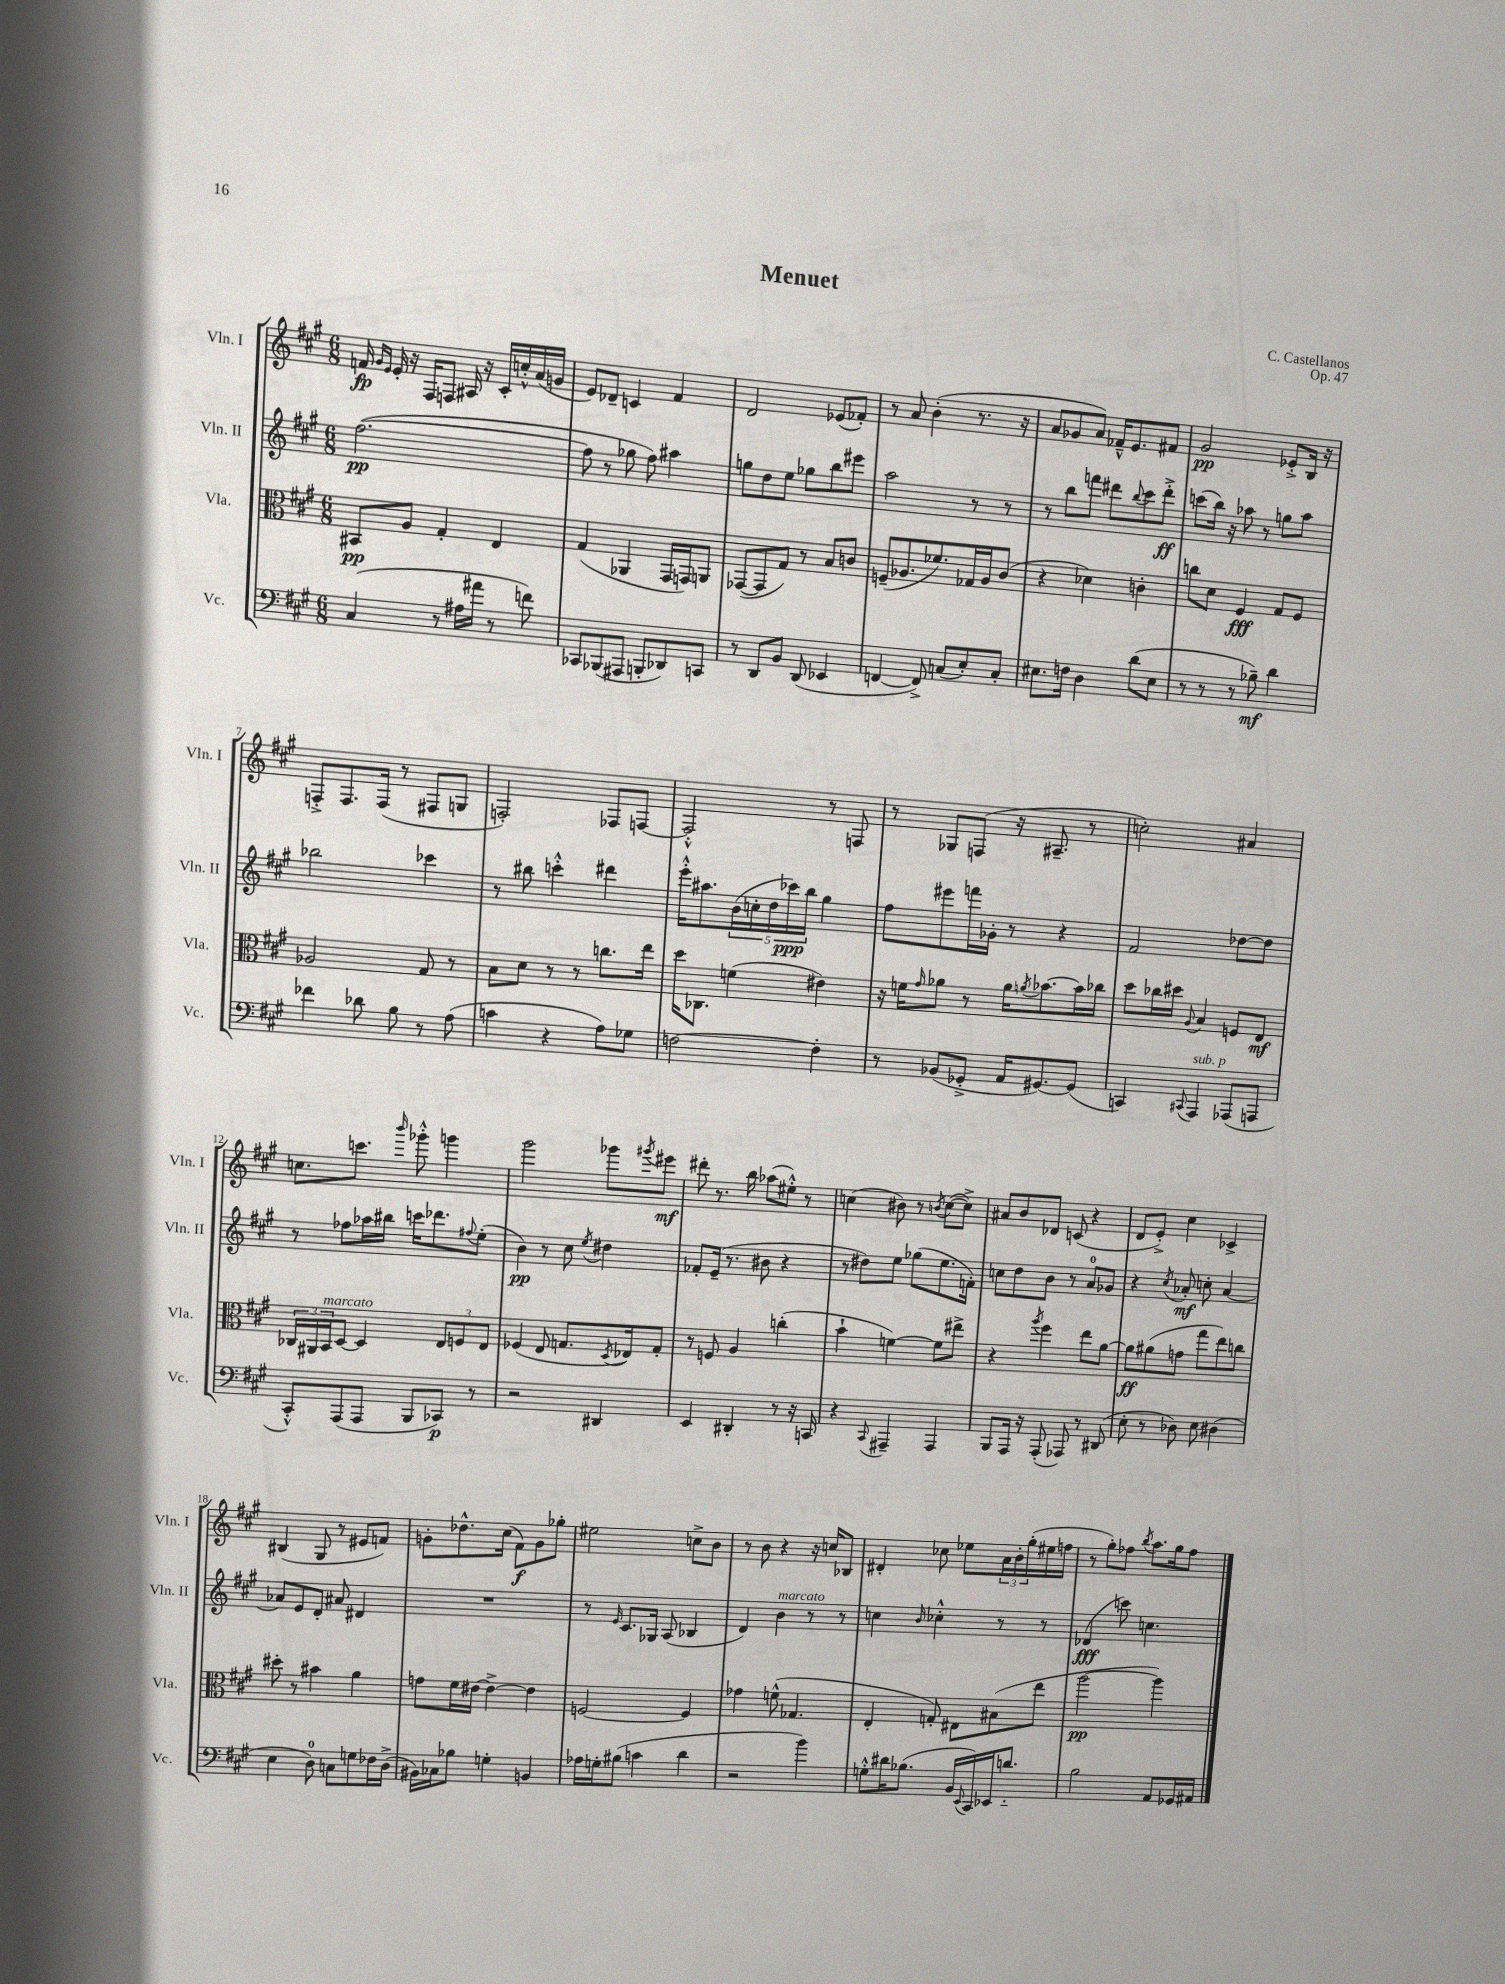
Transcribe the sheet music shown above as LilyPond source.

\header { title = "Menuet" composer = "C. Castellanos" opus = "Op. 47" }
<<
\new StaffGroup <<
\new Staff = "s0" \with { instrumentName = "Vln. I" shortInstrumentName = "Vln. I" } {
    \clef treble \key a \major \numericTimeSignature \time 6/8
    f'16\fp \grace { gis'16 e'16 } e'16-. r16 fis16 f8 ais16 r16 cis'16-. c''16-.-^ a'16( g'16 |
    e'8) des'8-- c'4 fis'4 |
    d'2 ees'8( fes'8-.) |
    r8 a'8 b'4-.( r8. r16 |
    a'8 ges'8 a'8) fes'16---^ e'8. fis'8 |
    gis'2\pp ees'8-.-> b16 r16 |
    f8-.-> f8. f16( r8 fis8 g8 |
    f2-.) fes8 f8~ |
    f2-.-^ r8 f8 |
    r8 ges8 f8( r16 ais8.-- r8 |
    c''2-.) ais'4 |
    c''8. c'''8. \grace { b'''16 } ges'''8-.-^ g'''4 |
    gis'''2 ges'''8 \acciaccatura { gis'''8 } eis'''8\mf |
    dis'''8-. r8. b''16 aes''8( eis''8-.-^) r8 |
    c''4( bis'8) r8 \acciaccatura { b'8 } c''8~( c''8->) |
    ais'8 b'8 des'8 c'8( r4 |
    d'8 e'8-.->) cis''4 ces'4-> |
    bis4( gis8 r8 eis'8 f'8) |
    g'8-. des''8.-^ cis''16( fis'8\f) g'8 ges''8-. |
    eis''2 c''8-> b'8 |
    r8 b'8 r4 r16 c''16 bes8 |
    dis'4-. ces''8 ees''8 \tuplet 3/2 { a'16 b'16-. gis''16-.( } eis''16 f''16 |
    r8 gis''8-.) fes''8 \acciaccatura { b''8 } a''8. gis''16 fes''8 \bar "|." |
}
\new Staff = "s1" \with { instrumentName = "Vln. II" shortInstrumentName = "Vln. II" } {
    \clef treble \key a \major \numericTimeSignature \time 6/8
    fis''2.~\pp( |
    fis''8 r8 ges''8 fis''8) ais''4 |
    g''8 d''8 e''8 ges''8 b''8 eis'''8 |
    a''2 r8 r8 |
    r8 b''8 f'''8 dis'''8 \appoggiatura { b''8 } cis'''8 dis'''8-.->\ff |
    c'''8( b''16) r16 aes''8 r8 g''8 aes''8 |
    bes''2 ces'''4 |
    r8 bis''8 c'''4-.-^ dis'''4 |
    e'''16-.-^ ais''8. \tuplet 5/4 { b'16( c''16-. d''16 ces'''16\ppp) b''16 } gis''4 |
    fis''8 eis'''8 f'''16 ges'16-. r8 r4 |
    fis'2 des''8~ des''8 |
    r8 fes''8 aes''16 bis''16 c'''16 des'''8. \appoggiatura { fis''8 } e''8-.( |
    b'4\pp) r8 cis''8 \acciaccatura { e''8 } dis''4 |
    fes'8-. e'16--( r8. bis'8 r4 |
    r8 dis''8) e''8 ges''8( e''8. f'16-.) |
    c''8 d''8 b'8 r8 a'8-0 ges'8 |
    r4 \acciaccatura { cis''8 } aes'8-.\mf c''8-. aes'4~ |
    aes'8 e'8 d'8-. ais'8 dis'4 |
    R2. |
    r8 \grace { e'16 } cis'8. ges16 a8( bes4 |
    d'4) b'4^\markup { \italic "marcato" } r8 r8 |
    c''4 \grace { b'16 } ces''4-.-^ r8 r8 |
    des'4\fff( c'''8) c''4. \bar "|." |
}
\new Staff = "s2" \with { instrumentName = "Vla." shortInstrumentName = "Vla." } {
    \clef alto \key a \major \numericTimeSignature \time 6/8
    bis,8\pp a8 gis4-. e4 |
    gis4( aes,4 gis,16 g,16) a,8 |
    ges,8~( ges,8 gis8) r8 b8 c'8 |
    f8--( aes8. fes'8.) ges16 aes16 cis'8( |
    r4 des'4) c'4-. |
    c''8 d'8 fis4\fff gis8 fis8 |
    aes2 gis8 r8 |
    b8 d'8 r8 r8 c''8. e''16 |
    d''16 ces8. f'4( eis'4) |
    r16 f'16 \grace { gis'16 } aes'8 r8 aes'16 \acciaccatura { a'8 } bes'8.~ bes'16 ces''16 |
    d''8 ces''16 dis''16 \appoggiatura { a8 } b4 f8 e8\mf |
    \tuplet 3/2 { ces16 ais,16 b,16^\markup { \italic "marcato" } } d8~ d4 \tuplet 3/2 { e8 f8 e8 } |
    fes4( e8 g8. \acciaccatura { d8 } ees16) g8-. |
    r8 f8 a4 c''4-.( |
    b'4-! f'4~) f'8 eis''8-> |
    r4 \acciaccatura { a''8 } fis''4 e''8 a'8~ |
    a'8\ff ais'8( g'8 gis''8 e''8) c''8 |
    dis''8-. r8 bis'4 a'4 |
    g'8 fis'16 eis'16~ eis'4~-> eis'4 |
    f2~ f4 |
    ges'4 f'8-^( ges4. |
    e4-. g8-.) eis8 bis8( e''8 |
    a''2~\pp a''4) \bar "|." |
}
\new Staff = "s3" \with { instrumentName = "Vc." shortInstrumentName = "Vc." } {
    \clef bass \key a \major \numericTimeSignature \time 6/8
    cis4( r8 ais16 ais'16 r8 f'8) |
    ces,8 bes,,8( ais,,8 b,,8-. des,8) c,8 |
    r8 d,8 b,8 d,8( ees,4 |
    f,4~ f,8->) c8( e8-.) c8-. |
    eis8. f16 d4 d'8( eis8 |
    r8 r8 r8 bes8--\mf) d'4 |
    fes'4 des'8 b8 r8 a8( |
    c'4 r4 a8) ges8 |
    f2~ f4-. |
    r8 bes,8( ges,8-.-> a,16 gis,8.~) gis,8( |
    c,4) \appoggiatura { cis,8 } a,,4^\markup { \italic "sub. p" } aes,,8( a,,8 |
    cis,8-.-^) a,,8( a,,8 b,,8 ces,8\p) r8 |
    r2 dis,4 |
    e,4 dis,4-. r8 r16 c,16 |
    r4 \appoggiatura { cis,8 } ais,,4-- ais,,4 |
    b,,8 a,,16 r16 a,,8-.( aes,,8) r8 dis,8( |
    e8-. r8 des8) e8 dis4( |
    e4 d8-0) c8 g8 fes16 d16->( |
    bis,16) ces16 bes8 g4-. b,4 |
    aes16 g16-. bis8( c'4 d'4 |
    r2 b'4) |
    g8-.-^ dis'16 bes8.( b,16 \appoggiatura { e,8 } cis,16) ees,16 d'8.-_ |
    b2 a,8 ges,16 ais,16 \bar "|." |
}
>>
>>
